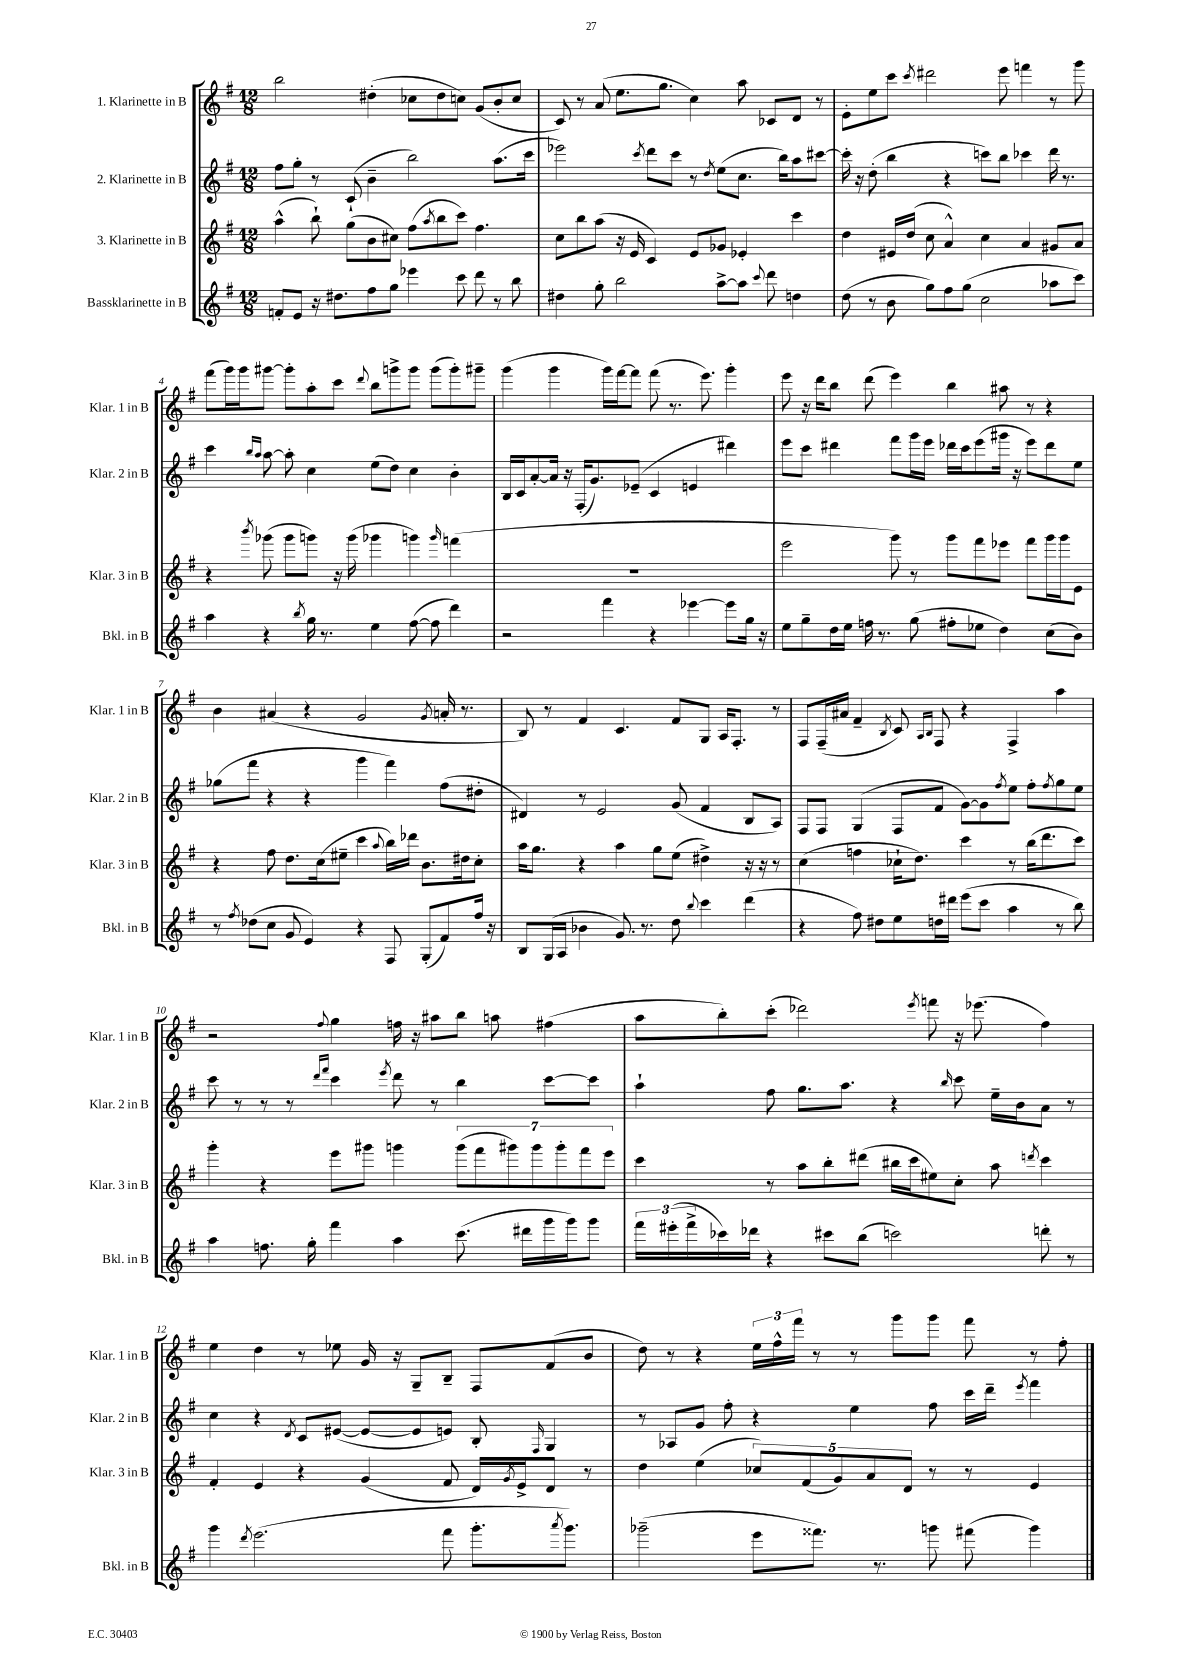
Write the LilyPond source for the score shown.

<<
\new StaffGroup <<
\new Staff = "s0" \with { instrumentName = "1. Klarinette in B" shortInstrumentName = "Klar. 1 in B" } {
    \clef treble \key g \major \numericTimeSignature \time 12/8
    b''2 dis''4-.( ces''8 dis''8 c''8) g'8( b'8-. c''8 |
    c'8) r8 a'8( e''8. g''8. c''4) a''8 ces'8 d'8 r8 |
    e'8-. e''8 c'''8 \acciaccatura { c'''8 } dis'''2 e'''8 f'''4 r8 g'''8 |
    fis'''8( g'''16) g'''16 gis'''8~ gis'''8-. a''8-. c'''8 \appoggiatura { d'''8 } b''8 g'''8-> g'''8 g'''8( g'''8-.) gis'''8-- |
    g'''4( g'''4 g'''16) fis'''16~ fis'''8 fis'''8( r8. e'''8.) g'''4-. |
    e'''8 r16 d'''16 b''8 d'''8( e'''4) b''4 ais''8 r8 r4 |
    b'4 ais'4( r4 g'2 \acciaccatura { g'8 } a'16-. r8. |
    b8) r8 fis'4 c'4. fis'8 g8 a16 fis8.-. r8 |
    fis8 fis16--( ais'16 fis'4-- \acciaccatura { b8 } c'8) \grace { a16 b16 } fis8 r4 fis4-> a''4 |
    r2 \appoggiatura { fis''8 } g''4 f''16 r16 ais''8 b''8 a''8 fis''4( |
    a''8 b''8-.) c'''8-.( des'''2) \acciaccatura { e'''8 } f'''8 r16 ees'''8.( fis''4) |
    e''4 d''4 r8 ees''8 g'16 r16 g8-- b8-- fis8 fis'8( b'8 |
    d''8) r8 r4 \tuplet 3/2 { e''16 fis''16-^ fis'''16 } r8 r8 g'''8 g'''8 fis'''8 r8 fis''8-. \bar "|." |
}
\new Staff = "s1" \with { instrumentName = "2. Klarinette in B" shortInstrumentName = "Klar. 2 in B" } {
    \clef treble \key g \major \numericTimeSignature \time 12/8
    fis''8 g''8-. r8 c'8-!( b'4-- b''2) a''8.( c'''16 |
    ees'''2) \acciaccatura { c'''8 } d'''8 c'''8 r8 \acciaccatura { d''8 } e''8( c''8. b''16) a''8 cis'''8~ |
    cis'''16-. r16 d''8-.( b''4 r4 c'''8) b''8 ces'''4 d'''16 r8. |
    c'''4 \grace { b''16 a''16 } a''8~ a''8-. c''4 e''8( d''8) c''4 b'4-. |
    b16 c'16 a'8~-. a'16 r16 fis16-.( g'8.) ees'8--( c'4 e'4 dis'''4) |
    e'''8 c'''8 dis'''4 fis'''8 g'''16 e'''16 des'''16 c'''16 e'''8( gis'''16 r16 e'''8) des'''8 e''8 |
    ges''8( fis'''8 r4 r4 g'''4 fis'''4) fis''8( dis''8-. |
    dis'4) r8 e'2 g'8( fis'4 b8 a8) |
    fis8 fis8 g4( fis8 fis'8 g'8~) g'8 \acciaccatura { fis''8 } e''8 fis''8-. \acciaccatura { fis''8 } g''8 e''8 |
    c'''8 r8 r8 r8 \grace { d'''16 fis'''16 } c'''4 \acciaccatura { e'''8 } d'''8 r8 b''4 c'''8~ c'''8 |
    a''4-! fis''8 g''8. a''8. r4 \grace { b''16 } c'''8 e''16-- b'16 a'8 r8 |
    c''4 r4 \acciaccatura { d'8 } c'8 eis'8~( eis'8~ eis'8 e'8) b8-. \grace { fis16 } g4 |
    r8 aes8 g'8 fis''8-. r4 e''4 fis''8 c'''16 d'''16-- \acciaccatura { e'''8 } fis'''4 \bar "|." |
}
\new Staff = "s2" \with { instrumentName = "3. Klarinette in B" shortInstrumentName = "Klar. 3 in B" } {
    \clef treble \key g \major \numericTimeSignature \time 12/8
    a''4-^( b''8-!) g''8( b'8 cis''8) fis''8( \acciaccatura { a''8 } b''8 c'''8) fis''4. |
    c''8 b''8 a''8( r16 e'16 c'4) e'8 ges'8 ees'4-. c'''4 |
    d''4 eis'16 d''16( c''8 a'4-^) c''4 a'4 gis'8 a'8 |
    r4 \acciaccatura { b'''8 } ges'''8( ges'''8 g'''8) r16 g'''16( ges'''4 g'''4) \grace { g'''16 } f'''4( |
    R1. |
    e'''2 g'''8) r8 g'''8 fis'''8 ees'''8 fis'''8 g'''16 g'''16 e'8 |
    r4 fis''8 d''8. c''16( eis''8-- c'''4 \appoggiatura { a''8 } b''16) des'''16 b'8. dis''16 c''8-. |
    a''16 g''8. r4 a''4 g''8 e''8( dis''4->) r16 r16 r8 |
    c''4( f''4 ces''16-! d''8.) c'''4 r8 b''16( d'''8. c'''8) |
    g'''4-. r4 e'''8 gis'''8 g'''4 \tuplet 7/4 { g'''8( fis'''8 gis'''8) gis'''8 gis'''8-. fis'''8 e'''8 } |
    c'''4 r8 a''8 b''8-. dis'''8( bis''16 c'''16 eis''8) c''8-. a''8 \acciaccatura { d'''8 } c'''4 |
    fis'4-. e'4 r4 g'4( fis'8 d'16) \acciaccatura { g'8 } e'16-> d'8 r8 |
    d''4 e''4( \tuplet 5/4 { ces''8) fis'8( g'8) a'8 d'8 } r8 r8 e'4 \bar "|." |
}
\new Staff = "s3" \with { instrumentName = "Bassklarinette in B" shortInstrumentName = "Bkl. in B" } {
    \clef treble \key g \major \numericTimeSignature \time 12/8
    f'8-. e'8 r16 dis''8. fis''8 g''8 ees'''4 c'''8 d'''8 r8 b''8 |
    dis''4 g''8-. b''2 a''8~-> a''8 \appoggiatura { c'''8 } d'''8 d''4 |
    d''8( r8 b'8 g''8) fis''8 g''8( c''2 aes''8 c'''8) |
    a''4 r4 \acciaccatura { b''8 } g''16 r8. e''4 fis''8~( fis''8 d'''4) |
    r2 fis'''4 r4 ees'''4~ ees'''8 g''16 r16 |
    e''8 g''8-- d''16 e''16 f''16 r8. g''8( fis''8-. ees''8 d''4) c''8( b'8) |
    r8 \acciaccatura { fis''8 } des''8( c''8 g'8 e'4) r4 fis8 g8-.( fis'8) fis''16 r16 |
    b8 g16( a16 bes'4 g'8.) r8. d''8 \appoggiatura { b''8 } c'''4 d'''4( |
    r4 fis''8) dis''8 e''8 d''16 dis'''16 e'''8( c'''8 a''4 r8 b''8) |
    a''4 f''8. g''16-. fis'''4 a''4 c'''8.( dis'''16 g'''16 g'''16) g'''8 |
    \tuplet 3/2 { fis'''16 eis'''16-.( fis'''16-> } ces'''16) des'''16 r4 cis'''8 b''8( c'''2) d'''8-. r8 |
    g'''4 \acciaccatura { d'''8 } e'''2.( fis'''8 g'''8.-. \acciaccatura { a'''8 } g'''8.) |
    ges'''2--( e'''8 fisis'''8.) r8. g'''8 fis'''8( g'''4) \bar "|." |
}
>>
>>
